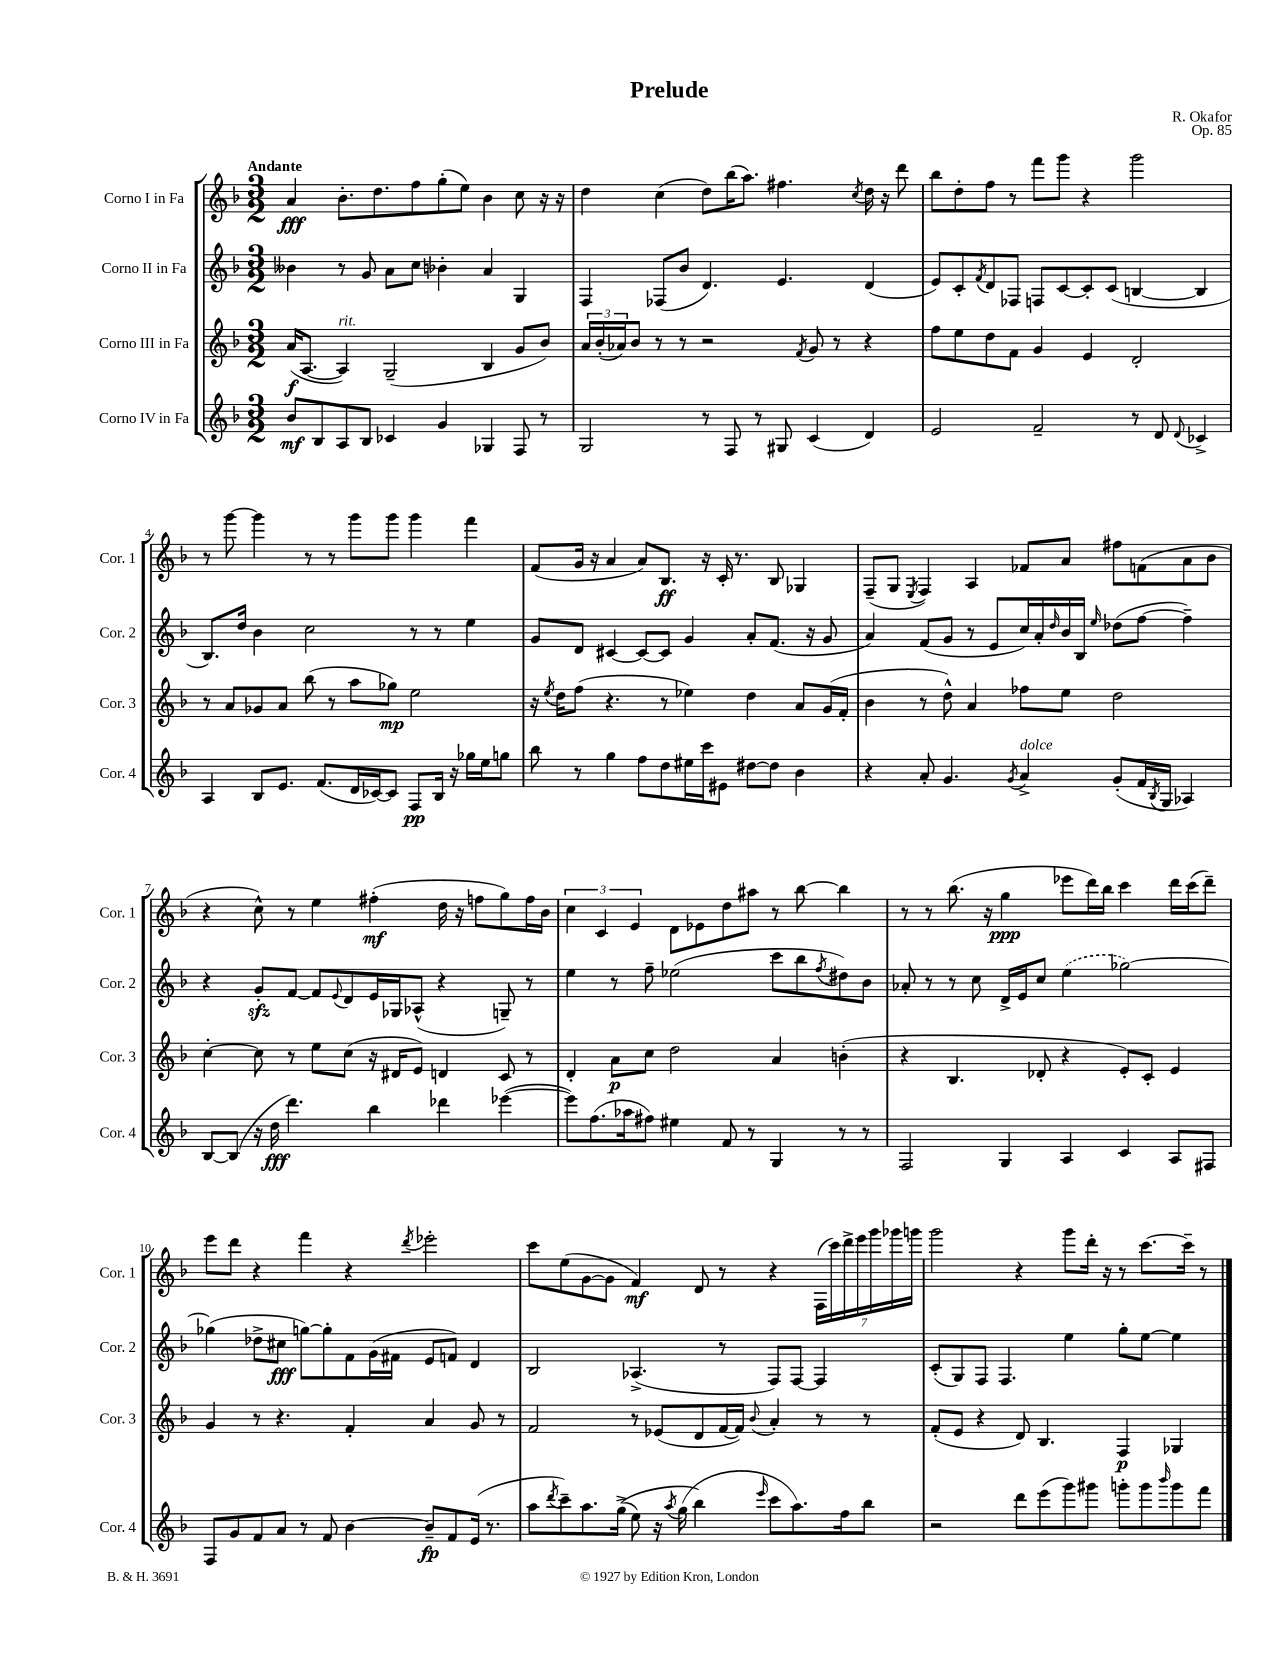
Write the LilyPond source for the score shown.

\header { title = "Prelude" composer = "R. Okafor" opus = "Op. 85" }
<<
\new StaffGroup <<
\new Staff = "s0" \with { instrumentName = "Corno I in Fa" shortInstrumentName = "Cor. 1" } {
    \clef treble \key f \major \numericTimeSignature \time 3/2 \tempo "Andante"
    a'4\fff bes'8.-. d''8. f''8 g''8-.( e''8) bes'4 c''8 r16 r16 |
    d''4 c''4( d''8) bes''16( a''8.) fis''4. \acciaccatura { c''8 } d''16 r16 d'''8 |
    bes''8 d''8-. f''8 r8 f'''8 g'''8 r4 g'''2 |
    r8 g'''8~ g'''4 r8 r8 g'''8 g'''8 g'''4 f'''4 |
    f'8( g'16 r16 a'4 a'8) bes8.\ff r16 c'16-. r8. bes8 ges4 |
    f8--( g8 \acciaccatura { e8 } f4) a4 fes'8 a'8 fis''8 f'8( a'8 bes'8 |
    r4 c''8-^) r8 e''4 fis''4-.\mf( d''16 r16 f''8 g''8) f''16 bes'16 |
    \tuplet 3/2 { c''4 c'4 e'4 } d'8 ees'8 d''8 ais''8 r8 bes''8~ bes''4 |
    r8 r8 bes''8.( r16 g''4\ppp ees'''8 d'''16) bes''16 c'''4 d'''16 c'''16( d'''8--) |
    e'''8 d'''8 r4 f'''4 r4 \acciaccatura { d'''8 } ees'''2-. |
    c'''8 e''8( g'8~ g'8 f'4\mf) d'8 r8 r4 \tuplet 7/4 { f16( c'''16) d'''16-> e'''16 g'''16 ges'''16 g'''16 } |
    g'''2 r4 g'''8 d'''16-. r16 r8 c'''8.~ c'''16-- r8 \bar "|." |
}
\new Staff = "s1" \with { instrumentName = "Corno II in Fa" shortInstrumentName = "Cor. 2" } {
    \clef treble \key f \major \numericTimeSignature \time 3/2
    beses'4 r8 g'8 a'8 c''8 bes'4-. a'4 g4 |
    f4 fes8( bes'8 d'4.) e'4. d'4( |
    e'8) c'8-. \acciaccatura { f'8 } d'8 fes8 f8 c'8~ c'8-. c'8( b4~ b4 |
    bes8.) d''16 bes'4 c''2 r8 r8 e''4 |
    g'8 d'8 cis'4~ cis'8~ cis'8 g'4 a'8-. f'8.( r16 g'8 |
    a'4) f'8( g'8 r8 e'8 c''16) a'16-. \grace { d''16 } bes'16 bes16 \grace { e''16 } des''8( f''8~ f''4--) |
    r4 g'8-.\sfz f'8~ f'8 \appoggiatura { e'8 } d'8 e'16 ges16 aes8-^( r4 g8--) r8 |
    e''4 r8 f''8-- ees''2( c'''8 bes''8 \acciaccatura { f''8 } dis''8) bes'8 |
    aes'8-. r8 r8 c''8 d'16-> e'16 c''8 \once \slurDashed e''4( ges''2~) |
    ges''4( des''8-> cis''8\fff g''8~) g''8-. f'8 g'16( fis'16 e'8 f'8) d'4 |
    bes2 aes4.->( r8 f8) f8~ f4 |
    c'8-.( g8) f8 f4. e''4 g''8-. e''8~ e''4 \bar "|." |
}
\new Staff = "s2" \with { instrumentName = "Corno III in Fa" shortInstrumentName = "Cor. 3" } {
    \clef treble \key f \major \numericTimeSignature \time 3/2
    a'16\f( a8.~ a4^\markup { \italic "rit." }) g2--( bes4 g'8 bes'8) |
    \tuplet 3/2 { a'16 bes'16-.( aes'16) } bes'8 r8 r8 r2 \acciaccatura { f'8 } g'8 r8 r4 |
    f''8 e''8 d''8 f'8 g'4 e'4 d'2-. |
    r8 a'8 ges'8 a'8 bes''8( r8 a''8 ges''8\mp) e''2 |
    r16 \acciaccatura { e''8 } d''16 f''8( r4. r8 ees''4) d''4 a'8 g'16( f'16-. |
    bes'4 r8 d''8-^) a'4 fes''8 e''8 d''2 |
    c''4~-. c''8 r8 e''8 c''8( r16 dis'16 e'8) d'4 c'8 r8 |
    d'4-. a'8\p c''8 d''2 a'4 b'4-.( |
    r4 bes4. des'8-. r4 e'8-.) c'8-. e'4 |
    g'4 r8 r4. f'4-. a'4 g'8 r8 |
    f'2 r8 ees'8( d'8 f'16~ f'16) \appoggiatura { bes'8 } a'4-. r8 r8 |
    f'8-.( e'8 r4 d'8) bes4. f4\p ges4 \bar "|." |
}
\new Staff = "s3" \with { instrumentName = "Corno IV in Fa" shortInstrumentName = "Cor. 4" } {
    \clef treble \key f \major \numericTimeSignature \time 3/2
    bes'8\mf bes8 a8 bes8 ces'4 g'4 ges4 f8 r8 |
    g2 r8 f8 r8 gis8 c'4( d'4) |
    e'2 f'2-- r8 d'8 \appoggiatura { d'8 } ces'4-> |
    a4 bes8 e'8. f'8.( d'16 ces'16~) ces'8 f8\pp bes16 r16 ges''16 e''16 g''8 |
    bes''8 r8 g''4 f''8 d''8 eis''16 c'''16 eis'8 dis''8~ dis''8 bes'4 |
    r4 a'8-. g'4. \acciaccatura { g'8 } a'4->^\markup { \italic "dolce" } g'8-.( f'16 \acciaccatura { bes8 } g16 aes4) |
    bes8~ bes8( r16 d''16\fff d'''4.) bes''4 des'''4 ees'''4~( |
    ees'''8) f''8.( aes''16 fis''8) eis''4 f'8 r8 g4 r8 r8 |
    f2 g4 a4 c'4 a8 fis8 |
    f8 g'8 f'8 a'8 r8 f'8 bes'4~ bes'8--\fp f'8 e'16( r8. |
    a''8 \acciaccatura { d'''8 } c'''8--) a''8. g''16->(\( e''8) r16 \acciaccatura { a''8 } g''16( bes''4\) \grace { e'''16 } c'''8 a''8.) f''16 bes''8 |
    r2 d'''8 e'''8( g'''8) gis'''8 g'''8-. g'''8 \grace { bes'''16 } g'''8 f'''8 \bar "|." |
}
>>
>>
